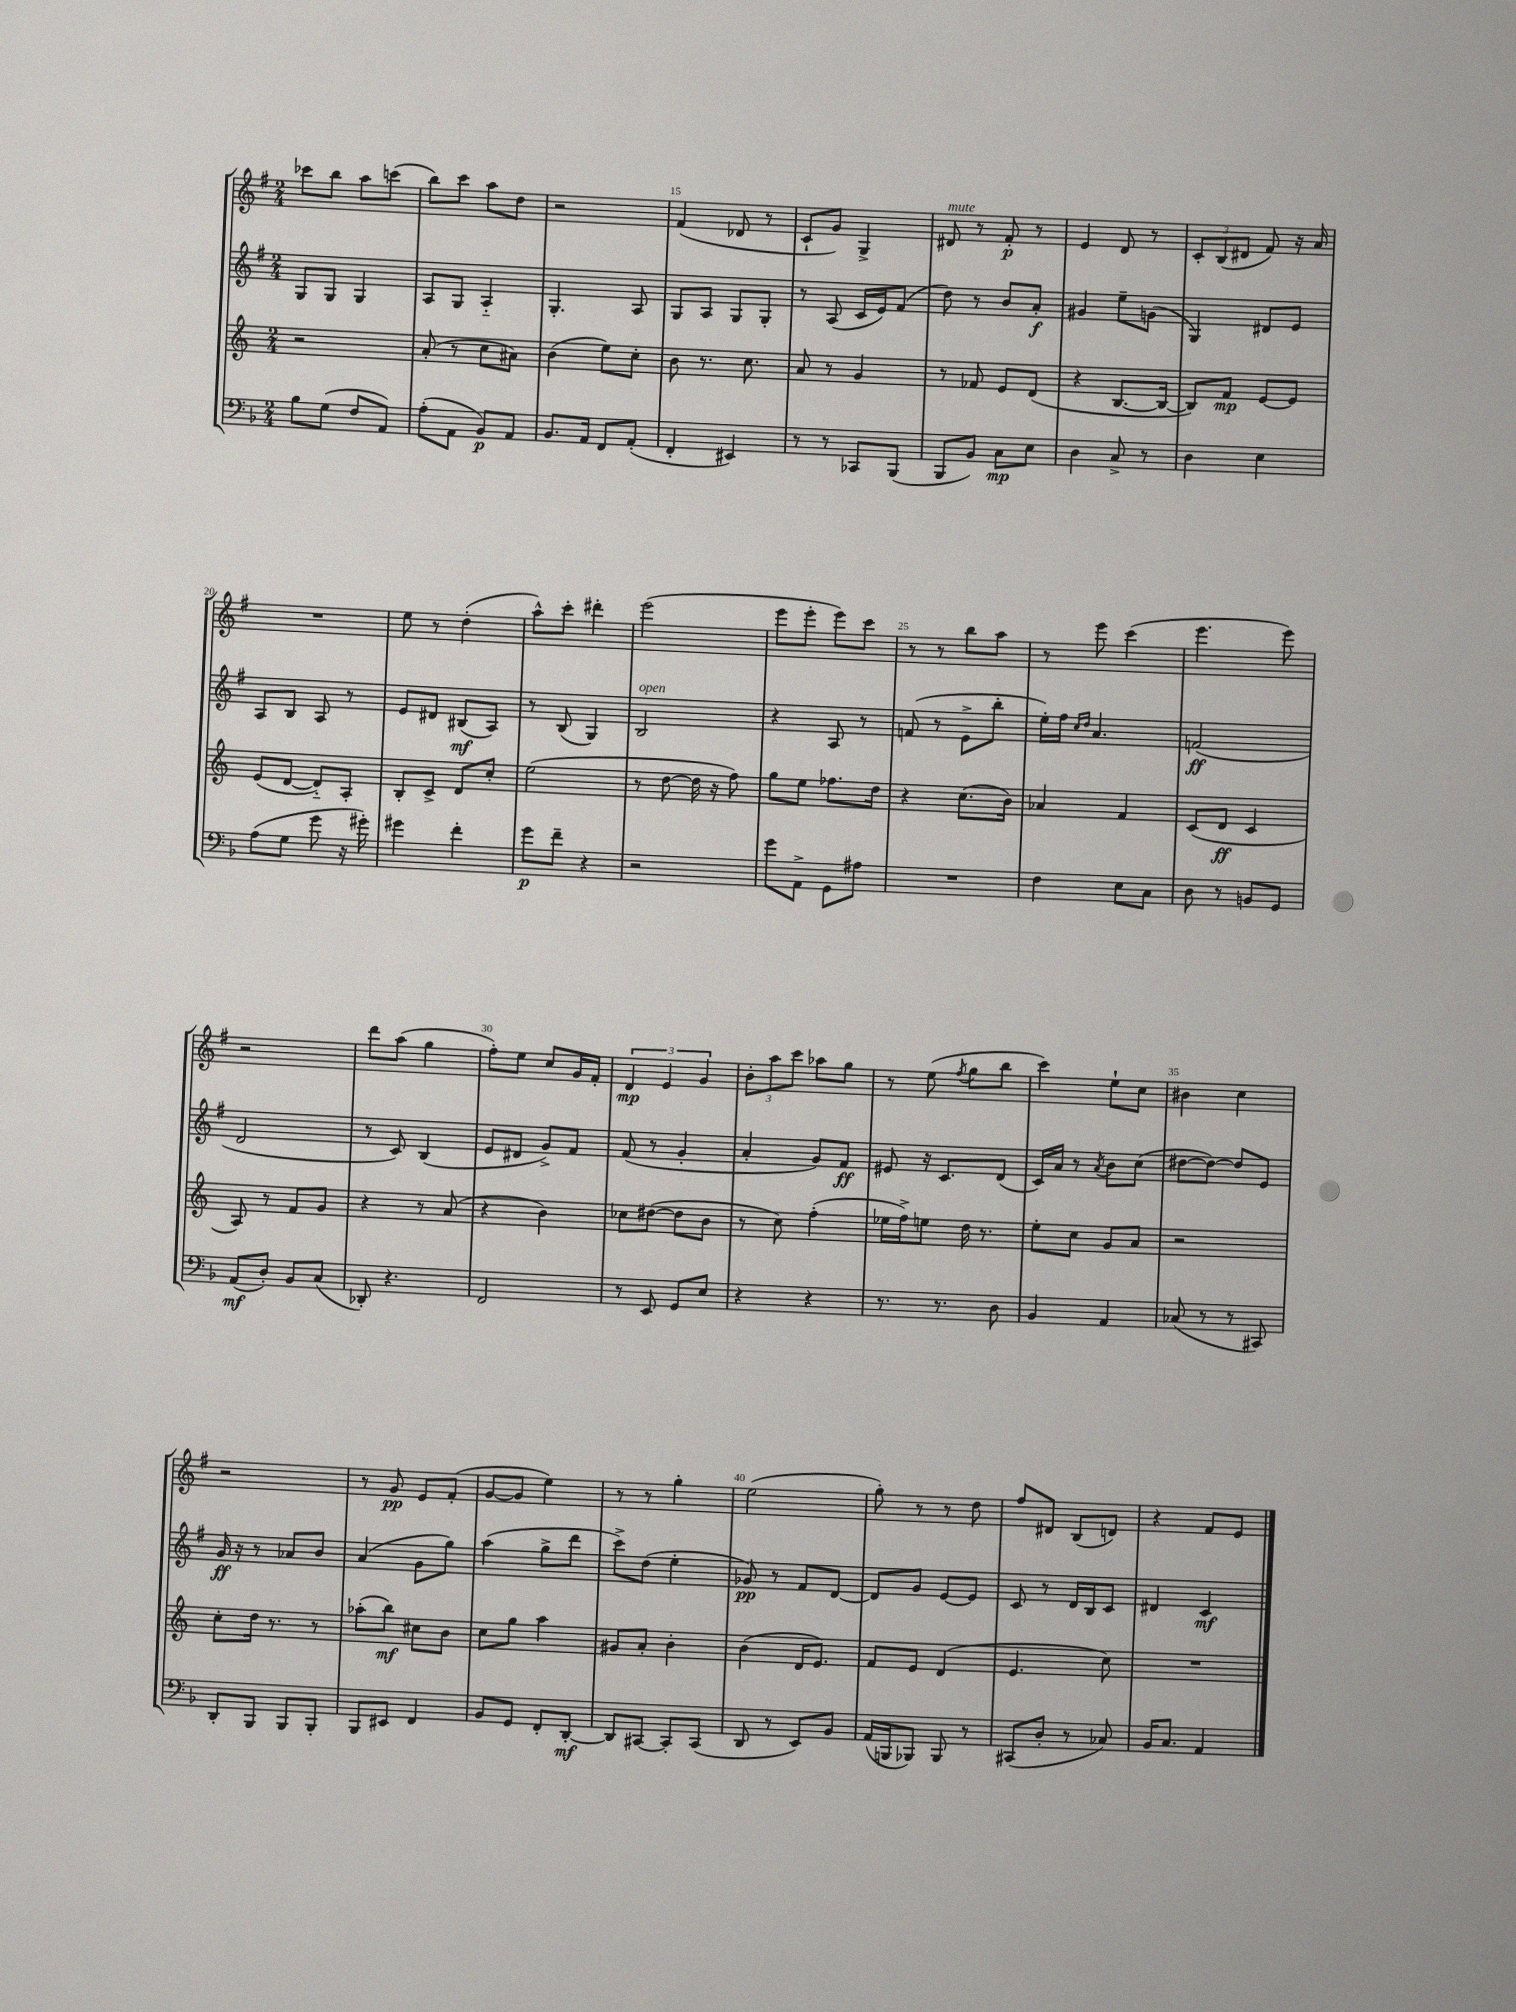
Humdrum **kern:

**kern	**kern	**kern	**kern
*staff4	*staff3	*staff2	*staff1
*clefF4	*clefG2	*clefG2	*clefG2
*k[b-]	*k[]	*k[f#]	*k[f#]
*M2/4	*M2/4	*M2/4	*M2/4
8B-	2r	8G	8ccc-
(8G	.	8G	8bb
8F	.	4G	8aa
8AA)	.	.	(8ccc
=	=	=	=
(8A'	(8a'	8A	8bb)
8AA	8r	8G	8ccc
8BB-)	8cc	4A'~	8aa
8AA	8a#)	.	8dd
=	=	=	=
8.BB-	(4b	4.G'	2r
16AA	.	.	.
8FF	8ee)	.	.
(8AA'	8cc'	8A	.
=	=	=	=
4FF'	8b	8G	(4f#
.	8.r	8A	.
4EE#)	.	8G	8d-
.	8.cc	.	.
.	.	8G'	8r
=	=	=	=
8r	8a	8r	8c`
8r	8r	(8A	8g)
8CC-	4g	16c	4G^
.	.	16e)	.
(8BBB-	.	(8f#	.
=	=	=	=
8BBB-	8r	8dd)	8d#
8BB-)	8f-	8r	8r
8C	8e	8b	8f#'
8E	(8d	8a'	8r
=	=	=	=
4D	4r	4g#	4e
8C^	[8.B	8ee~	8d
8r	.	(8g	8r
.	16B_	.	.
=	=	=	=
4D	8B])	4G)	12c'
.	.	.	(12B
.	8f	.	.
.	.	.	12d#
4E	[8e	8d#	8f#)
.	8e]	8e	16r
.	.	.	16a
=	=	=	=
(8A	(8e	8A	2r
8G	[8d	8B	.
8g	8d'~])	8A	.
16r	8A'	8r	.
16g#')	.	.	.
=	=	=	=
4g#	8B'	8e	8ee
.	8c^	8d#	8r
4f'	8d	(8B#	(4dd'
.	8cc'	8A)	.
=	=	=	=
8g	(2ee	8r	8aa^^)
8f~	.	(8B	8ccc'
4r	.	4G)	4ddd#'
=	=	=	=
2r	8r	2B	(2eee
.	[8dd	.	.
.	16dd]	.	.
.	16r	.	.
.	8ff)	.	.
=	=	=	=
8g	8gg	4r	8eee
8AA^	8ee	.	8eee'
8GG	8.ff-	8A	8eee)
8A#	.	8r	8ccc
.	16dd	.	.
=	=	=	=
2r	4r	(8f	8r
.	.	8r	8r
.	(8.cc	8e^	8bb
.	.	8bb'	8aa
.	16b)	.	.
=	=	=	=
4F	4a-	16ee')	8r
.	.	16ff#	.
.	.	16qqcc	.
.	.	16qqdd	.
.	.	4.a	8eee
8E	4f	.	(4ccc
8C	.	.	.
=	=	=	=
8D	(8c	(2f	4.eee
8r	8d	.	.
8BB	4c	.	.
8GG	.	.	8eee)
=	=	=	=
(8AA	8A)	2d	2r
8D')	8r	.	.
8BB-	8f	.	.
(8C	8g	.	.
=	=	=	=
8DD-')	4r	8r	8ddd
4.r	.	8c)	(8aa
.	8r	(4B	4gg
.	(8a	.	.
=	=	=	=
2FF	4r	8e	8ff#')
.	.	8d#	8ee
.	4b)	8g^)	8cc
.	.	8f#	16g
.	.	.	16f#'
=	=	=	=
8r	8cc-	(8f#	6d
8EE	([8dd#	8r	.
.	.	.	6e
8GG	8dd#]	4g'	.
.	.	.	6g
8E	8b	.	.
=	=	=	=
4r	8r	4a'	12b'
.	.	.	12aa
.	8cc)	.	.
.	.	.	12ccc
4r	(4ff'	8g)	8aa-
.	.	8f#	8gg
=	=	=	=
8.r	16ee-	8e#	8r
.	16ff^)	.	.
.	8ee	16r	(8ee
8.r	.	8.c	.
.	.	.	8qff#
.	16dd	.	8gg
.	8.r	.	.
8D	.	(8d	8bb
=	=	=	=
4BB-	8ee'	16c)	4ccc)
.	.	16a	.
.	8cc	8r	.
.	.	8qa	.
4AA	8g	8b	8ee`
.	8a	(8cc	8cc
=	=	=	=
(8C-	2r	[8dd#	4b#
8r	.	8dd#_)	.
8r	.	8dd#]	4cc
8CC#)	.	8e	.
=	=	=	=
8DD'	8cc'	16g	2r
.	.	16r	.
8BBB-	16dd	8r	.
.	8.r	.	.
8BBB-	.	8a-	.
8BBB-'	8r	8b	.
=	=	=	=
8BBB-	(8aa-'	(4a	8r
8EE#	8bb)	.	8g
4FF	8cc#	8g	8e
.	8b	8gg)	(8f#'
=	=	=	=
8BB-	8cc	(4aa	[8g
8GG	8gg	.	8g]
8FF'	4aa	8gg^	4ee)
[8DD'	.	8ddd	.
=	=	=	=
8DD]	8g#	8ccc^)	8r
[8CC#	8a'	(8dd	8r
8CC#']	4b'	4ee'	4gg'
(8CC#	.	.	.
=	=	=	=
8DD	(4b	8g-)	(2ee
8r	.	8r	.
8EE)	16d	8f#	.
.	8.e)	.	.
8BB-	.	[8d	.
=	=	=	=
(16AA	8f	8d]	8gg')
16BBB	.	.	.
8BBB-)	8e	8g	8r
8BBB-	(4d	[8e	8r
8r	.	8e]	8dd
=	=	=	=
(8CC#	4.e	8c	8ff#
8D'	.	8r	8d#
8r	.	16d	(8B
.	.	16B	.
8C-)	8cc)	8c	8d)
=	=	=	=
16BB-	2r	4d#	4r
8.C	.	.	.
4AA	.	4c	8f#
.	.	.	8e
==	==	==	==
*-	*-	*-	*-
